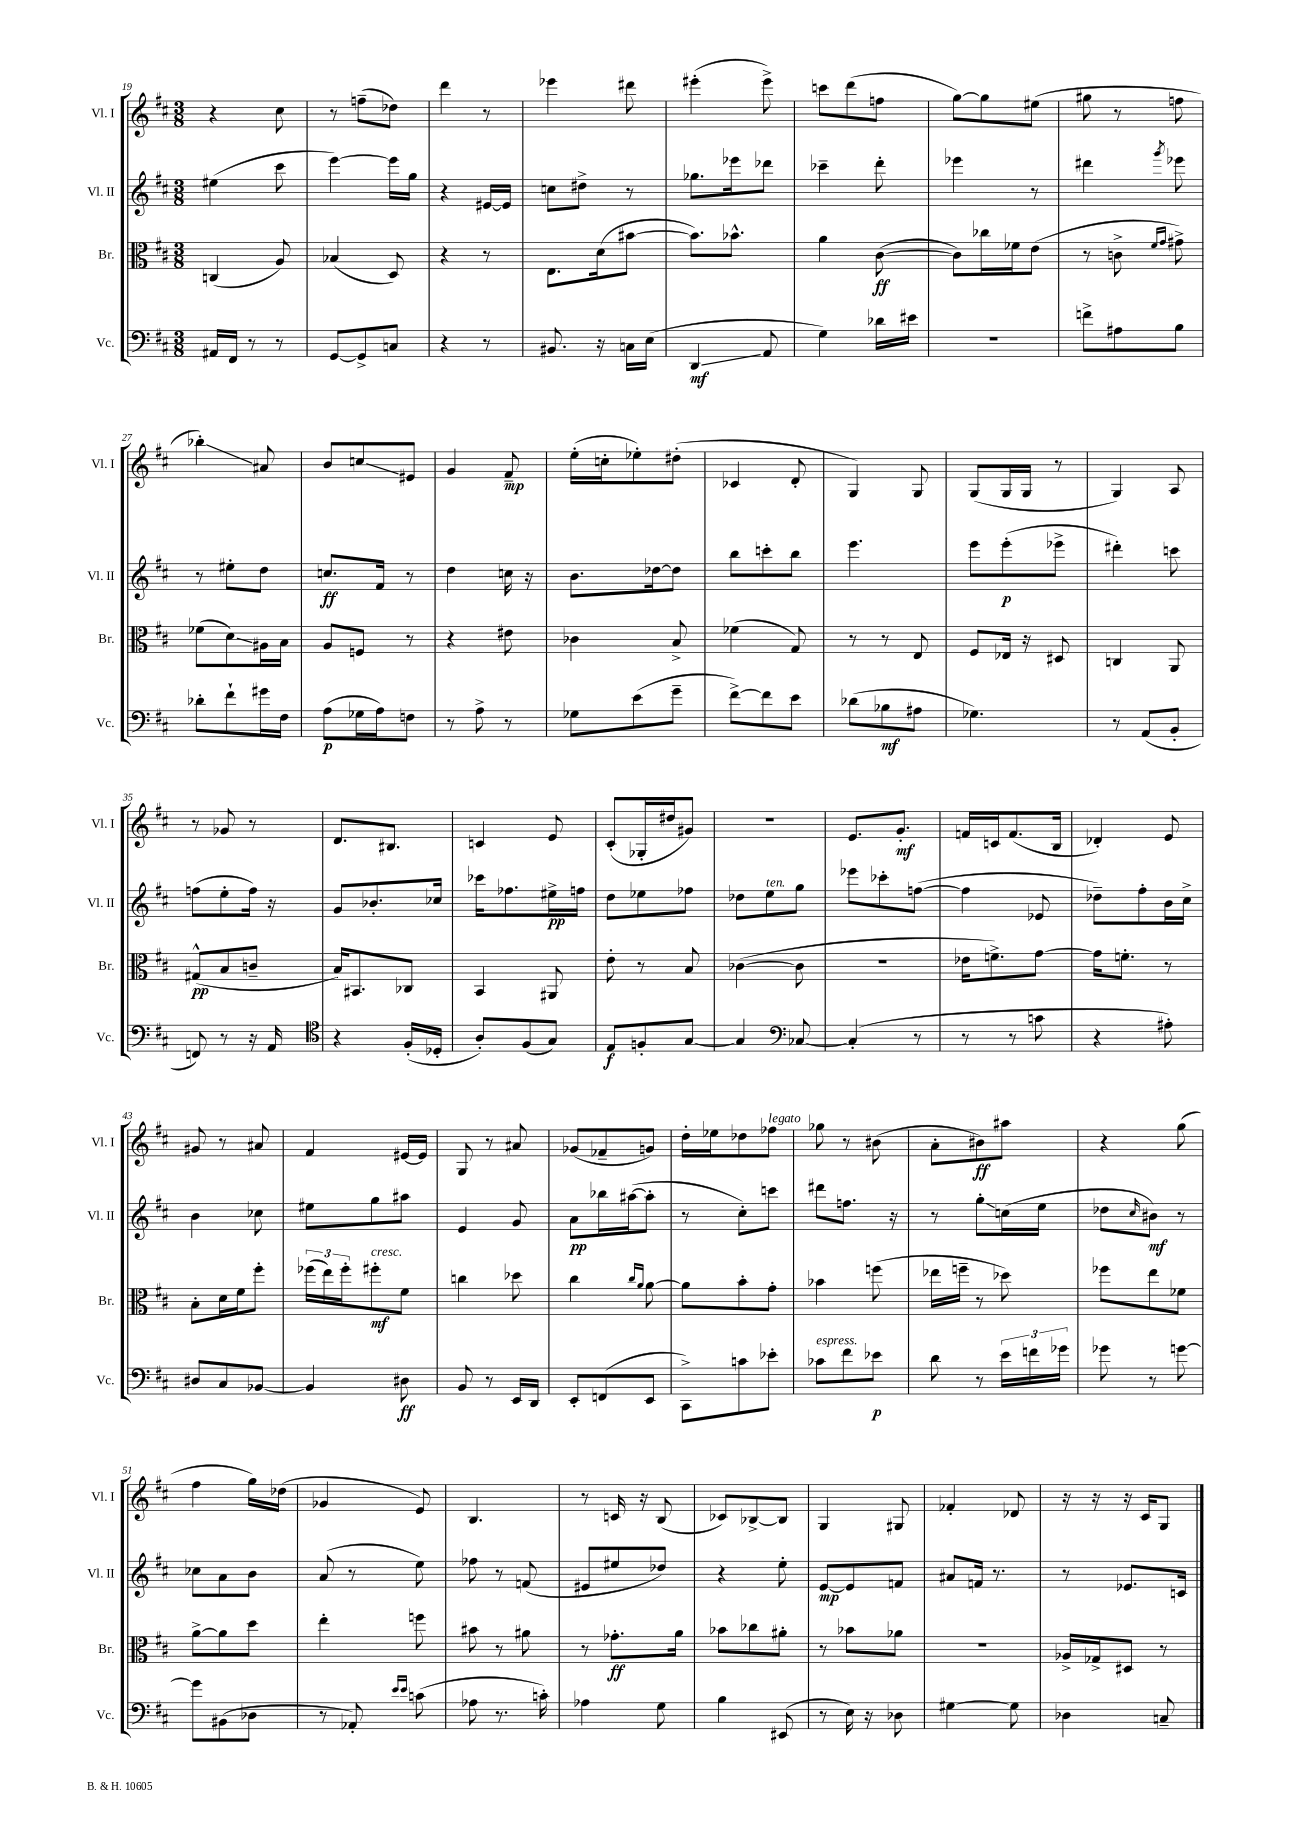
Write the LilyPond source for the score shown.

<<
\new StaffGroup <<
\new Staff = "s0" \with { instrumentName = "Vl. I" shortInstrumentName = "Vl. I" } {
    \clef treble \key d \major \numericTimeSignature \time 3/8
    r4 cis''8 |
    r8 f''8--( des''8) |
    d'''4 r8 |
    ees'''4 dis'''8 |
    eis'''4-.( eis'''8->) |
    c'''8 d'''8( f''8 |
    g''8~) g''8 eis''8( |
    gis''8 r8 f''8 |
    bes''4-.\glissando) ais'8 |
    b'8 c''8\glissando eis'8 |
    g'4 fis'8--\mp |
    e''16-.( c''16-. ees''8-.) dis''8-.( |
    ces'4 d'8-. |
    g4) g8 |
    g8( g16 g16 r8 |
    g4) a8 |
    r8 ges'8 r8 |
    d'8. bis8. |
    c'4 e'8 |
    cis'8-.( ges16-. dis''16 gis'8) |
    R4. |
    e'8. g'8.-.\mf |
    f'16 c'16 f'8.( b16 |
    des'4-.) e'8 |
    gis'8 r8 ais'8 |
    fis'4 eis'16~ eis'16 |
    g8 r8 ais'8 |
    ges'8( fes'8-- g'8) |
    d''16-. ees''16 des''8 fes''8^\markup { \italic "legato" } |
    ges''8 r8 bis'8( |
    a'8-. bis'8\ff) ais''8 |
    r4 g''8( |
    fis''4 g''16) des''16( |
    ges'4 e'8) |
    b4. |
    r8 c'16 r16 b8( |
    ces'8) bes8~-> bes8 |
    g4 gis8 |
    fes'4-. des'8 |
    r16 r16 r16 cis'16 g8 \bar "|." |
}
\new Staff = "s1" \with { instrumentName = "Vl. II" shortInstrumentName = "Vl. II" } {
    \clef treble \key d \major \numericTimeSignature \time 3/8
    eis''4( cis'''8 |
    e'''4~) e'''16 g''16 |
    r4 eis'16~ eis'16 |
    c''8 dis''8-> r8 |
    ges''8. ees'''16 des'''8 |
    ces'''4-- d'''8-. |
    ees'''4 r8 |
    dis'''4 \acciaccatura { g'''8 } ees'''8 |
    r8 eis''8-. d''8 |
    c''8.\ff fis'16 r8 |
    d''4 c''16 r16 |
    b'8. des''16~ des''8 |
    b''8 c'''8-. b''8 |
    e'''4. |
    e'''8 e'''8-.\p( ees'''8-> |
    dis'''4-.) c'''8 |
    f''8( e''8-. f''16) r16 |
    g'8 bes'8.-. ces''16 |
    ces'''16 fes''8. eis''16->\pp f''16 |
    d''8 ees''8 fes''8 |
    des''8 e''8^\markup { \italic "ten." } g''8 |
    ees'''8 ces'''8-. f''8~( |
    f''4 ees'8 |
    des''8--) fis''8-. b'16 cis''16-> |
    b'4 ces''8 |
    eis''8 g''8 ais''8 |
    e'4 g'8 |
    a'8\pp bes''16 ais''16~( ais''8-. |
    r8 cis''8-.) c'''8 |
    dis'''8 f''8. r16 |
    r8 g''8-.\glissando c''16( e''16 |
    des''8 \grace { cis''16 } bis'8\mf) r8 |
    ces''8 a'8 b'8 |
    a'8( r8 e''8) |
    fes''8 r8 f'8( |
    eis'8 eis''8 des''8) |
    r4 e''8-. |
    e'8~\mp e'8 f'8 |
    ais'8 f'16 r8. |
    r8 ees'8. c'16 \bar "|." |
}
\new Staff = "s2" \with { instrumentName = "Br." shortInstrumentName = "Br." } {
    \clef alto \key d \major \numericTimeSignature \time 3/8
    c4( a8) |
    bes4( d8) |
    r4 r8 |
    e8. d'16( bis'8~ |
    bis'8.) bes'8.-^ |
    a'4 cis'8~\ff( |
    cis'8) ces''16 fes'16 e'8( |
    r8 c'8-> \grace { fis'16 g'16 } gis'8->) |
    fes'8( d'8\glissando) ais16 b16 |
    a8 f8 r8 |
    r4 eis'8 |
    ces'4 b8-> |
    fes'4( g8) |
    r8 r8 e8 |
    fis8 ees16 r16 dis8 |
    c4 a,8 |
    gis8-^\pp( b8 c'8-- |
    b16) bis,8. ces8 |
    b,4 ais,8 |
    e'8-. r8 b8 |
    ces'4~( ces'8 |
    R4. |
    ees'16 f'8.->) g'8~ |
    g'16 f'8.-. r8 |
    b8-. d'16 fis'16 fis''8-. |
    \tuplet 3/2 { fes''16( e''16) fes''16-. } fis''8-.\mf^\markup { \italic "cresc." } fis'8 |
    c''4 des''8 |
    cis''4 \grace { cis''16 a'16 } a'8~ |
    a'8 b'8-. g'8-. |
    bes'4 f''8( |
    ees''16 f''16-- r8 des''8) |
    fes''8 e''8 fes'8 |
    a'8~-> a'8 d''8 |
    e''4-. f''8 |
    bis'8 r8 ais'8 |
    r8 ges'8.-.\ff a'16 |
    bes'8 ces''8 ais'8-. |
    r8 bes'8 aes'8 |
    R4. |
    aes16-> ges16-> dis8 r8 \bar "|." |
}
\new Staff = "s3" \with { instrumentName = "Vc." shortInstrumentName = "Vc." } {
    \clef bass \key d \major \numericTimeSignature \time 3/8
    ais,16 fis,16 r8 r8 |
    g,8~ g,8-> c8 |
    r4 r8 |
    bis,8. r16 c16 e16( |
    d,4\glissando\mf a,8 |
    g4) des'16 eis'16 |
    R4. |
    f'8-> ais8 b8 |
    des'8-. fis'8-! gis'16 fis16 |
    a8\p( ges16 a16) f8 |
    r8 a8-> r8 |
    ges8 e'8( g'8-- |
    fis'8~->) fis'8 e'8 |
    des'8( bes8\mf ais8 |
    ges4.) |
    r8 a,8( b,8-. |
    f,8) r8 r16 a,16 |
    \clef tenor r4 fis16-.( des16-. |
    a8-.) fis8( g8) |
    e8\f f8-. g8~ |
    g4 \clef bass ces8~ |
    ces4-.( r8 |
    r8 r8 c'8 |
    r4 ais8-.) |
    dis8 cis8 bes,8~ |
    bes,4 dis8\ff |
    b,8 r8 e,16 d,16 |
    e,8-. f,8( e,8 |
    cis,8->) c'8 ees'8-. |
    ces'8^\markup { \italic "espress." } fis'8 ees'8\p |
    d'8 r8 \tuplet 3/2 { e'16 f'16 ges'16 } |
    ges'8 r8 g'8~ |
    g'8 bis,8( des8 |
    r8 aes,8-.) \grace { e'16 e'16 } c'8( |
    aes8 r8. c'16-.) |
    aes4 g8 |
    b4 eis,8( |
    r8 e16) r16 des8 |
    gis4~ gis8 |
    des4 c8-- \bar "|." |
}
>>
>>
\layout { \context { \Score currentBarNumber = #19 } }
